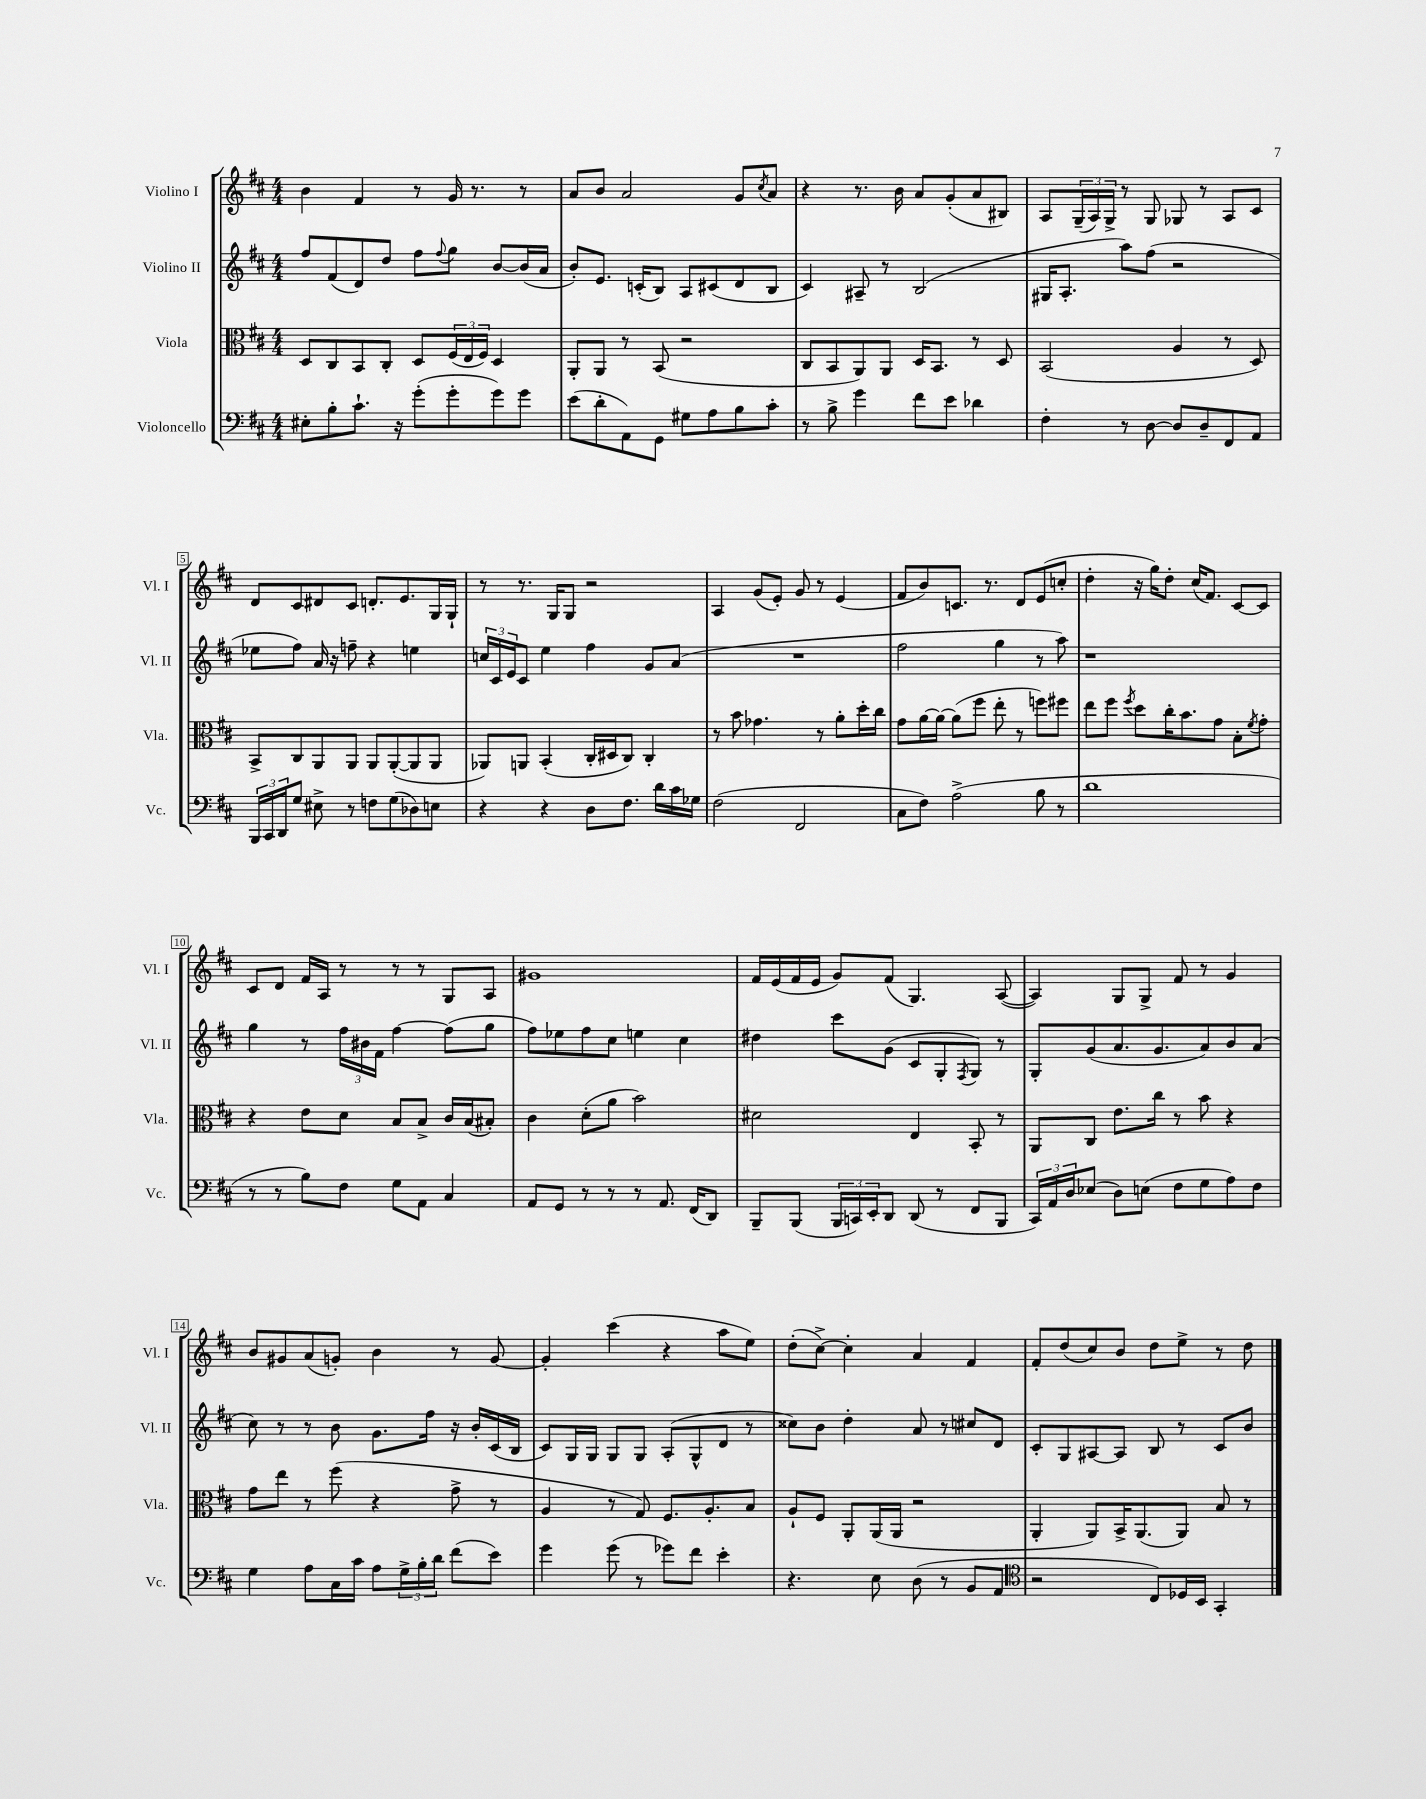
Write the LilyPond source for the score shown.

<<
\new StaffGroup <<
\new Staff = "s0" \with { instrumentName = "Violino I" shortInstrumentName = "Vl. I" } {
    \clef treble \key d \major \numericTimeSignature \time 4/4
    b'4 fis'4 r8 g'16 r8. r8 |
    a'8 b'8 a'2 g'8 \acciaccatura { cis''8 } a'8 |
    r4 r8. b'16 a'8 g'8-.( a'8 bis8) |
    a8 \tuplet 3/2 { g16--( a16) g16-> } r8 g8 ges8 r8 a8 cis'8 |
    d'8 cis'8 dis'8 cis'8 d'8.-. e'8. g16 g16-! |
    r8 r8. g16 g8 r2 |
    a4 g'8( e'8-.) g'8 r8 e'4( |
    fis'8 b'8) c'8. r8. d'8 e'8( c''8-. |
    d''4-. r16 g''16) d''8-. cis''16( fis'8.) cis'8~ cis'8 |
    cis'8 d'8 fis'16 a16 r8 r8 r8 g8 a8 |
    gis'1 |
    fis'16 e'16( fis'16 e'16 g'8) fis'8( g4.) a8~( |
    a4) g8 g8-> fis'8 r8 g'4 |
    b'8 gis'8 a'8( g'8-.) b'4 r8 g'8~ |
    g'4-. cis'''4( r4 a''8 e''8) |
    d''8-.( cis''8~->) cis''4-. a'4 fis'4 |
    fis'8-. d''8( cis''8) b'8 d''8 e''8-> r8 d''8 \bar "|." |
}
\new Staff = "s1" \with { instrumentName = "Violino II" shortInstrumentName = "Vl. II" } {
    \clef treble \key d \major \numericTimeSignature \time 4/4
    fis''8 fis'8( d'8) d''8 fis''8 \appoggiatura { fis''8 } g''8 b'8~ b'16( a'16 |
    b'8-.) e'8. c'16-.( b8) a8 cis'8( d'8 b8 |
    cis'4) ais8-- r8 b2( |
    gis16 a8.-. a''8) fis''8( r2 |
    ees''8 fis''8) a'16 r16 f''8-- r4 e''4 |
    \tuplet 3/2 { c''16 cis'16 e'16 } cis'8 e''4 fis''4 g'8 a'8( |
    R1 |
    fis''2 g''4 r8 a''8) |
    r1 |
    g''4 r8 \tuplet 3/2 { fis''16 bis'16 fis'16 } fis''4~ fis''8( g''8 |
    fis''8) ees''8 fis''8 cis''8 e''4 cis''4 |
    dis''4 cis'''8 g'8( cis'8 g8-. \acciaccatura { fis8 } g8) r8 |
    g8-. g'8( a'8. g'8. a'8) b'8 a'8( |
    cis''8) r8 r8 b'8 g'8. fis''16 r16 b'16-. cis'16( b16 |
    cis'8) g16 g16 g8 g8 a8-.( g8-^ d'8 r8 |
    cisis''8) b'8 d''4-. a'8 r8 cis''8 d'8 |
    cis'8-. g8 ais8~ ais8 b8 r8 cis'8 b'8 \bar "|." |
}
\new Staff = "s2" \with { instrumentName = "Viola" shortInstrumentName = "Vla." } {
    \clef alto \key d \major \numericTimeSignature \time 4/4
    d8 cis8 b,8 cis8-. d8 \tuplet 3/2 { fis16( e16 fis16) } d4 |
    a,8-. a,8 r8 b,8( r2 |
    cis8 b,8 a,8) a,8 d16 b,8. r8 d8 |
    b,2( a4 r8 d8) |
    b,8-> cis8 a,8 a,8 a,8 a,8~-.( a,8 a,8 |
    aes,8) a,8 b,4-.( cis16-. dis16 cis8) cis4-. |
    r8 b'8 ges'4. r8 a'8-. d''16-. cis''16 |
    g'8 a'16~ a'16~ a'8( fis''8 e''8-. r8 f''8) fis''8 |
    e''8 fis''8 \acciaccatura { fis''8 } d''8 cis''16-. b'8. g'8 b8-. \acciaccatura { fis'8 } g'8-. |
    r4 e'8 d'8 b8 b8-> cis'16 b16( bis8-.) |
    cis'4 d'8-.( a'8 b'2) |
    dis'2 e4 b,8-. r8 |
    a,8 cis8 e'8. cis''16 r8 b'8 r4 |
    g'8 e''8 r8 fis''8( r4 g'8-> r8 |
    a4 r8 g8) fis8. a8.-. b8 |
    a8-! fis8 a,8-. a,16( a,16 r2 |
    a,4-. a,8) b,16-> a,8.( a,8) b8 r8 \bar "|." |
}
\new Staff = "s3" \with { instrumentName = "Violoncello" shortInstrumentName = "Vc." } {
    \clef bass \key d \major \numericTimeSignature \time 4/4
    eis8-. b8-. cis'8.-! r16 g'8-.( g'8-. g'8) g'8 |
    e'8( d'8-. a,8) g,8 gis8 a8 b8 cis'8-. |
    r8 b8-> g'4 fis'8 e'8 des'4 |
    fis4-. r8 d8~ d8 d8-- fis,8 a,8 |
    \tuplet 3/2 { b,,16 cis,16 d,16 } g8 eis8-> r8 f8 g8( des8) e8 |
    r4 r4 d8 fis8. d'16 cis'16 ges16 |
    fis2( fis,2 |
    cis8 fis8) a2->( b8 r8 |
    d'1 |
    r8 r8 b8) fis8 g8 a,8 cis4 |
    a,8 g,8 r8 r8 r8 a,8. fis,16( d,8) |
    b,,8-- b,,8( \tuplet 3/2 { b,,16 c,16) e,16-. } d,8 d,8( r8 fis,8 b,,8 |
    \tuplet 3/2 { cis,16) a,16 d16 } ees8( d8) e8( fis8 g8 a8) fis8 |
    g4 a8 cis16 cis'16 a8 \tuplet 3/2 { g16-> b16-. d'16 } fis'8( e'8) |
    g'4 g'8( r8 ges'8) fis'8 e'4-. |
    r4. e8 d8( r8 b,8 a,8 |
    \clef tenor r2 cis8) des16 b,16 g,4-. \bar "|." |
}
>>
>>
\layout { \context { \Score \override BarNumber.stencil = #(make-stencil-boxer 0.1 0.3 ly:text-interface::print) } }
